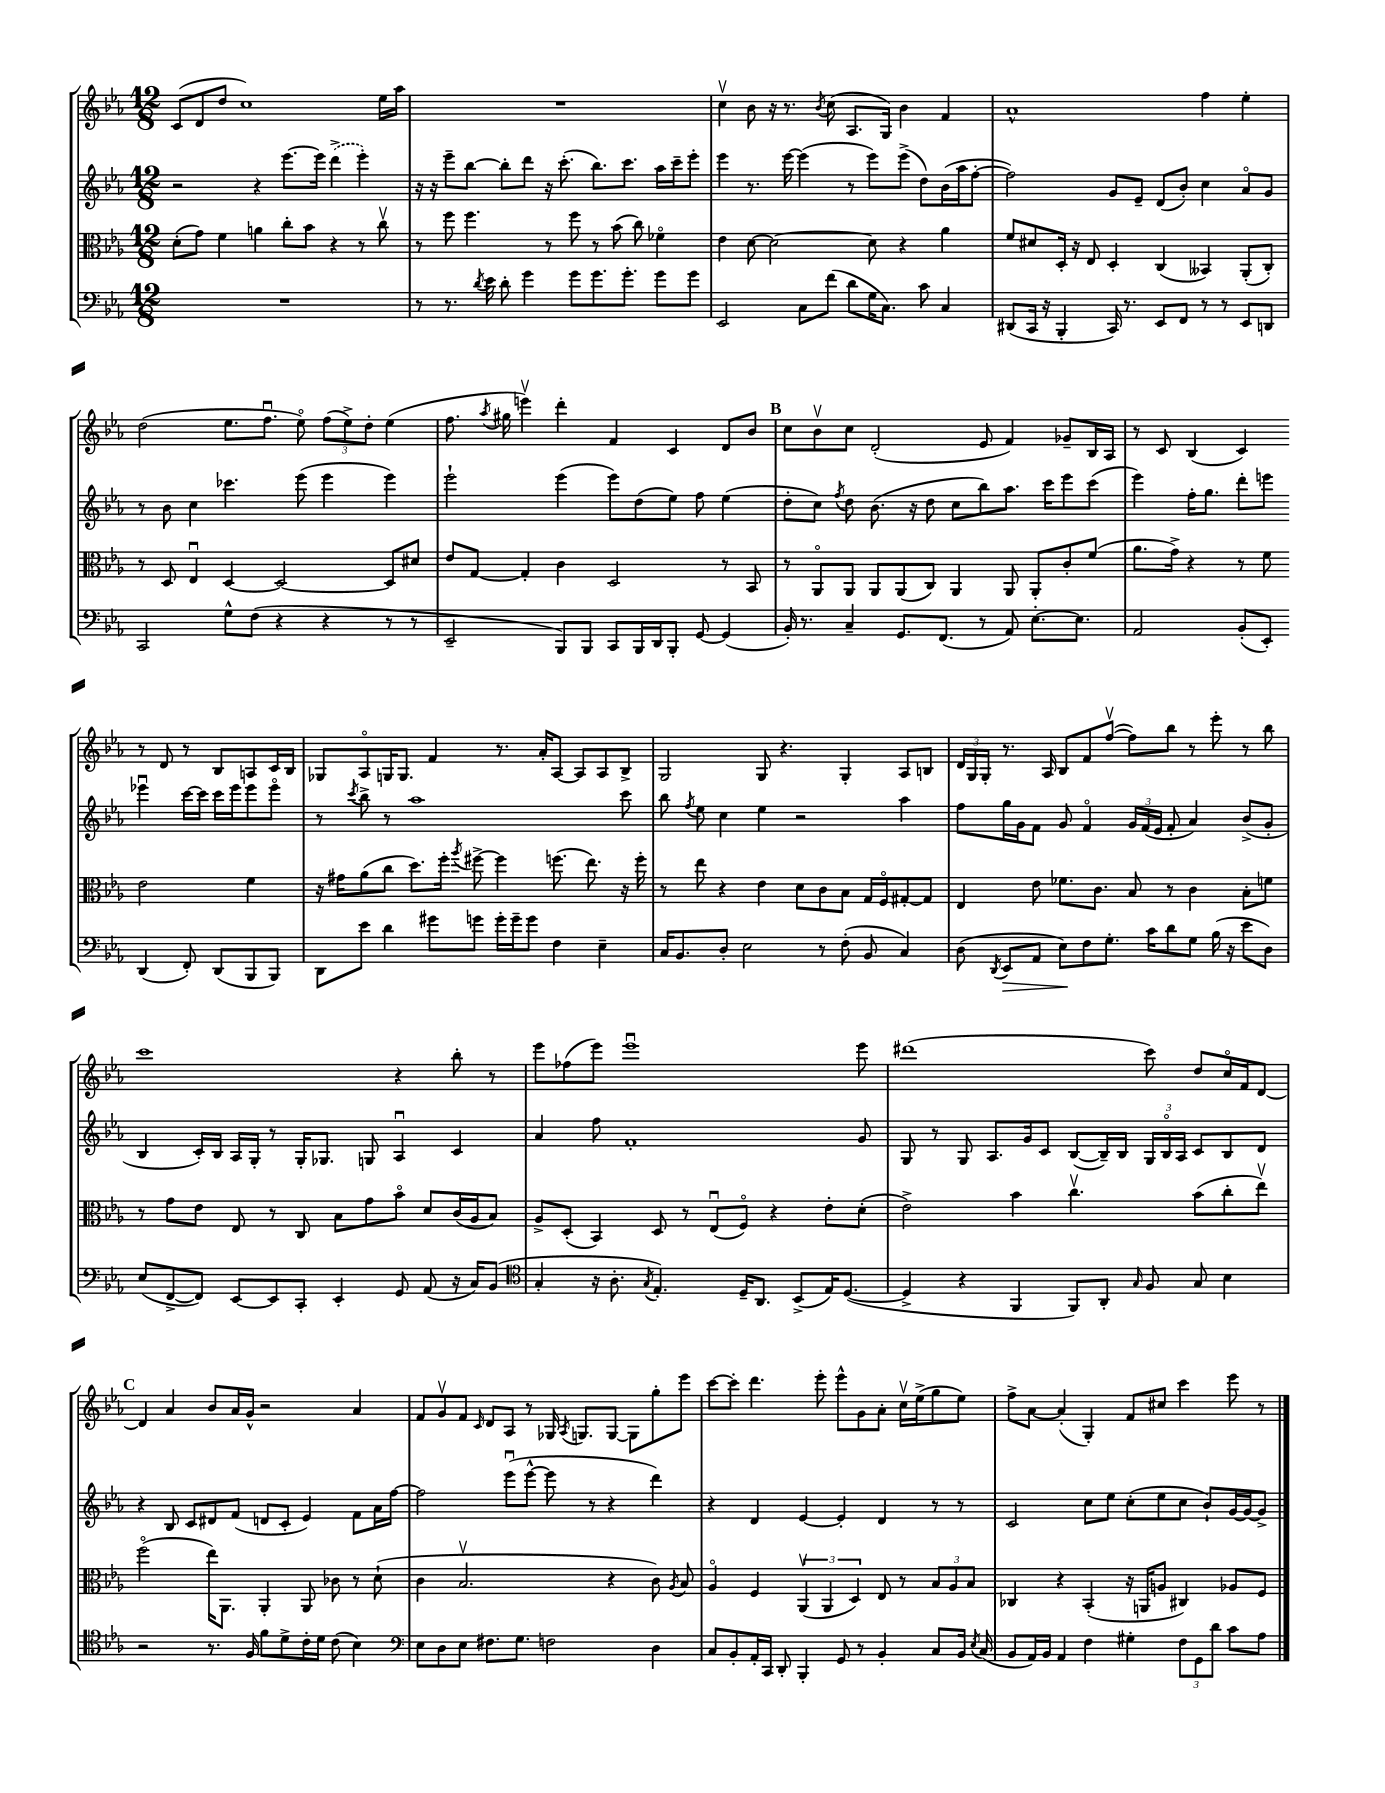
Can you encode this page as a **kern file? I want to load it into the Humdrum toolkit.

**kern	**dynam	**kern	**kern	**kern
*part4	*part4	*part3	*part2	*part1
*staff4	*staff4	*staff3	*staff2	*staff1
*clefF4	*	*clefC3	*clefG2	*clefG2
*k[b-e-a-]	*	*k[b-e-a-]	*k[b-e-a-]	*k[b-e-a-]
*M12/8	*	*M12/8	*M12/8	*M12/8
=6	=6	=6	=6	=6
1.r	.	(8d'\L	2r	(8c/L
.	.	8g\J)	.	8d/
.	.	4f\	.	8dd/J
.	.	.	.	1cc)
.	.	4an\	4r	.
.	.	8cc'\L	[8.eee-\L	.
.	.	8b-\J	.	.
.	.	.	16eee-\Jk]	.
.	.	4r	(4ddd^\	.
.	.	8r	4eee-'\)	.
.	.	8ccv\	.	16ee-\LL
.	.	.	.	16aa-\JJ
=7	=7	=7	=7	=7
8r	.	8r	16r	1.r
.	.	.	16r	.
8.r	.	8ff\	8eee-~\L	.
.	.	4.ff\	[8bb-\J	.
8qd/	.	.	.	.
16e-\	.	.	.	.
8d'\	.	.	8bb-'\L]	.
4g\	.	.	8ddd\J	.
.	.	8r	16r	.
.	.	.	(8.ccc'\	.
8g\L	.	8ff\	.	.
8.g\	.	8r	8.bb-\L)	.
.	.	(8b-\	.	.
8.g'\J	.	.	8.ccc\J	.
.	.	8cc\)	.	.
8g\L	.	4f-X\	16aa-\LL	.
.	.	.	16ccc~\J	.
8g\J	.	.	8eee-'\J	.
=8	=8	=8	=8	=8
2EE-/	.	4e-\	4eee-\	4ccv\
.	.	[8d\	8.r	8b-\
.	.	2d\_	.	16r
.	.	.	[16eee-\	8.r
8C\L	.	.	(4eee-\]	.
.	.	.	.	8qb-/
(8f\J	.	.	.	(8cc\
8d\L	.	.	8r	8.A-/L
16G\K	.	8d\]	8eee-\L)	.
8.C\J)	.	.	.	16G/Jk)
.	.	4r	(8eee-^\J	4b-\
8c\	.	.	8dd\L)	.
4C/	.	4a-\	(16b-\L	4f/
.	.	.	16aa-\J	.
.	.	.	[8ff'\J	.
=9	=9	=9	=9	=9
(8DD#X/L	.	8f/L	2ff\])	1a-^^
16CC/Jk	.	8d#X/	.	.
16r	.	.	.	.
4BBB-'/	.	16D'/Jk	.	.
.	.	16r	.	.
.	.	8E-/	.	.
16CC/)	.	4D'/	8g/L	.
8.r	.	.	.	.
.	.	.	8e-~/J	.
8EE-/L	.	(4C/	(8d/L	.
8FF/J	.	.	8b-'/J)	.
8r	.	4BB--X/)	4cc\	4ff\
8r	.	.	.	.
8EE-/L	.	(8AA-'/L	8a-/L	4ee-'\
8DDn/J	.	8C'/J)	8g/J	.
!!LO:LB:g=z
=10	=10	=10	=10	=10
2CC/	.	8r	8r	(2dd\
.	.	8D/	8b-\	.
.	.	4E-u/	4cc\	.
8G^^\L	.	[4D/	4.ccc-X\	8.ee-\L
(8F\J	.	.	.	.
.	.	.	.	8.ffu\J
4r	.	2D/_	.	.
.	.	.	(8eee-\	8ee-\)
4r	.	.	4eee-\	(12ff\L
.	.	.	.	12ee-^\)
.	.	.	.	12dd'\J
8r	.	8D/L]	4eee-\)	(4ee-\
8r	.	8d#X/J	.	.
=11	=11	=11	=11	=11
2EE-~/	.	8e-/L	2eee-`\	8.ff\
.	.	[8G/J	.	.
.	.	.	.	8qaa-/
.	.	.	.	16gg#X\
.	.	4G'/]	.	4eeenv\)
8BBB-/L)	.	4c\	(4eee-\	4ddd'\
8BBB-/J	.	.	.	.
8CC/L	.	2D/	8eee-\L)	4f/
16BBB-/L	.	.	(8dd\	.
16DD/J	.	.	.	.
8BBB-'/J	.	.	8ee-\J)	4c/
[8GG/	.	.	8ff\	.
(4GG/]	.	8r	(4ee-\	8d/L
.	.	8BB-/	.	8b-/J
!!LO:REH:place=s1:t=B
=12	=12	=12	=12	=12
16BB-'/)	.	8r	8dd'\L	8cc\L
8.r	.	.	.	.
.	.	8AA-/L	8cc\J)	8b-v\
.	.	.	8qff/	.
4C~/	.	8AA-/J	8dd\	8cc\J
.	.	8AA-/L	(8.b-\	(2d'/
8.GG/L	.	(8AA-/	.	.
.	.	.	16r	.
.	.	8C/J)	8dd\	.
(8.FF/J	.	.	.	.
.	.	4AA-/	8cc\L	.
8r	.	.	8bb-\)	8e-/
8AA-/)	.	8AA-/	8.aa-\J	4f/)
[8.E-'\L	.	8AA-'/L	.	.
.	.	.	16ccc\KL	.
.	.	8c'/	8eee-\	8g-X~/L
8.E-\J]	.	.	.	.
.	.	(8f/J	(8ccc\J	16B-/L
.	.	.	.	16A-/JJ
=13	=13	=13	=13	=13
2AA-/	.	8.a-\L	4eee-\)	8r
.	.	.	.	8c/
.	.	16g^\Jk)	.	.
.	.	4r	16ff'\KL	(4B-/
.	.	.	8.gg\J	.
(8BB-'/L	.	8r	8ddd'\L	4c/)
8EE-'/J)	.	8f\	8eeen\J	.
(4DD/	.	2e-\	4eee-Xu\	8r
.	.	.	.	8d/
8FF'/)	.	.	[16ccc\LL	8r
.	.	.	16ccc\JJ]	.
(8DD/L	.	.	16ccc\LL	8B-/L
.	.	.	16eee-\J	.
8BBB-/	.	4f\	8eee-\	8An/
8BBB-/J)	.	.	8eee-\J	16c/L
.	.	.	.	16B-/JJ
!!LO:LB:g=z
=14	=14	=14	=14	=14
8DD\L	.	16r	8r	8G-X/L
.	.	16g#X\KL	.	.
.	.	.	8qccc/	.
8e-\J	.	(8a-\	8bb-^\	8A-/
4d\	.	8cc\J	8r	16Gn/K
.	.	.	.	8.G/J
.	.	8.dd\L)	1aa-	.
8g#X\L	.	.	.	4f/
.	.	16ff'\Jk	.	.
.	.	8qaa-/	.	.
8gn\J	.	[8ff#X^\	.	.
16g'\LL	.	4ff#\]	.	8.r
16g~\J	.	.	.	.
8g\J	.	.	.	.
.	.	.	.	16a-'/KL
4F\	.	(8.ffn\	.	[8A-/J
.	.	.	.	8A-/L]
.	.	8.ee-\)	.	.
4E-~\	.	.	.	8A-/
.	.	16r	8ccc\	8B-^/J
.	.	16ff'\	.	.
=15	=15	=15	=15	=15
16C/KL	.	8r	8bb-\	2G/
8.BB-/	.	.	.	.
.	.	.	8qff/	.
.	.	8ee-\	8ee-\	.
8D'/J	.	4r	4cc\	.
2E-\	.	.	.	.
.	.	4e-\	4ee-\	8G/
.	.	.	.	4.r
.	.	8d\L	2r	.
8r	.	8c\	.	.
(8F'\	.	8B-\J	.	4G'/
8BB-/	.	16G/LL	.	.
.	.	16F/J	.	.
4C/)	.	[8G#X'/	4aa-\	8A-/L
.	.	8G#/J]	.	8Bn/J
=16	=16	=16	=16	=16
(8D\	.	4E-/	8ff\L	24d/LL
.	.	.	.	24G/
.	.	.	.	24G'/JJ
8qDD/	.	.	.	.
!	!LO:HP:b	!	!	!
8EE-/L	>	.	16gg\L	8.r
.	.	.	16g\J	.
8AA-/J	.	8e-\	8f\J	.
.	.	.	.	16A-/
8E-\L)	.	8.f-X\L	8g/	8B-/L
8F\	]	.	4f/	8f/
.	.	8.c\J	.	.
8.G'\J	.	.	.	([8ffv/J
.	.	8B-/	24g/LL	8ff\L])
.	.	.	(24f/	.
16c\KL	.	.	.	.
.	.	.	24e-/JJ	.
8d\	.	8r	8f'/	8bb-\J
8G\J	.	4c\	4a-/)	8r
(16B-\	.	.	.	8eee-'\
16r	.	.	.	.
8e-\L	.	8B-'\L	(8b-^/L	8r
8D\J)	.	8fn\J	8g'/J	8bb-\
!!LO:LB:g=z
=17	=17	=17	=17	=17
(8E-/L	.	8r	4B-/	1ccc
[8FF^/	.	8g\L	.	.
8FF/J])	.	8e-\J	16c'/LL)	.
.	.	.	16B-/JJ	.
[8EE-/L	.	8E-/	16A-/LL	.
.	.	.	16G'/JJ	.
8EE-/]	.	8r	8r	.
8CC'/J	.	8C/	16G'/KL	.
.	.	.	8.G-X/J	.
4EE-'/	.	8B-\L	.	.
.	.	8g\	8Gn/	.
8GG/	.	8b-\J	4A-u/	4r
(8AA-/	.	8d/L	.	.
16r	.	(16c/L	4c/	8bb-'\
16C/KL)	.	16A-/J	.	.
(8BB-/J	.	8B-/J)	.	8r
=18	=18	=18	=18	=18
*clefC4	*	*	*	*
4G'/	.	8A-^/L	4a-/	8eee-\L
.	.	(8D'/J	.	(8ff-X\
16r	.	4BB-/)	8ff\	8eee-\J)
8.A-'\	.	.	.	.
.	.	.	1f'	1eee-u
8qG/	.	.	.	.
4.E-'/)	.	8D/	.	.
.	.	8r	.	.
.	.	(8E-u/L	.	.
16D~/KL	.	8F/J)	.	.
8.AA-/J	.	.	.	.
.	.	4r	.	.
(8BB-^/L	.	.	.	.
16E-/K)	.	8e-'\L	.	.
([8.D/J	.	.	.	.
.	.	(8d'\J	8g/	8eee-\
=19	=19	=19	=19	=19
4D^/]	.	2e-^\)	8G/	(1ddd#X
.	.	.	8r	.
4r	.	.	8G/	.
.	.	.	8.A-/L	.
4FF/	.	4b-\	.	.
.	.	.	16g/k	.
.	.	.	8c/J	.
8FF/L)	.	4.ccv\	([8B-/L	.
8AA-'/J	.	.	16B-~/L])	.
.	.	.	16B-/JJ	.
16qqG/	.	.	.	.
8F/	.	.	24G/LL	8ccc\)
.	.	.	24B-/	.
.	.	.	24A-/JJ	.
8G/	.	(8b-\L	8c/L	8dd/L
4B-\	.	8cc'\	8B-/	16cc/L
.	.	.	.	16f/J
.	.	8ee-v\J)	8d/J	[8d/J
!!LO:LB:g=z
!!LO:REH:place=s1:t=C
=20	=20	=20	=20	=20
2r	.	(2ff\	4r	4d/]
.	.	.	8B-/	4a-/
.	.	.	8c/L	.
8.r	.	16ee-\KL)	8d#X/	8b-/L
.	.	8.AA-\J	.	.
.	.	.	(8f/J	16a-/L
16F/	.	.	.	16g^^/JJ
8f\L	.	4AA-'/	8dn/L	2r
8d^\	.	.	8c'/J	.
16c'\L	.	8AA-/	4e-/)	.
16d\JJ	.	.	.	.
(8c\	.	8c-X\	.	.
4B-\)	.	8r	8f\L	4a-/
.	.	(8d`\	16a-\L	.
.	.	.	[16ff\JJ	.
=21	=21	=21	=21	=21
*clefF4	*	*	*	*
8E-\L	.	4c\	2ff\]	8f/L
8D\	.	.	.	8gv/
8E-\J	.	2.B-v/	.	8f/J
.	.	.	.	16qqc/
8.F#X\L	.	.	.	8d/L
.	.	.	(8eee-u\L	8A-/J
8.G\J	.	.	.	.
.	.	.	[8eee-^^\J	8r
2Fn\	.	.	8eee-\]	16G-X/
.	.	.	.	8qA-/
.	.	.	.	8.Gn/L
.	.	.	8r	.
.	.	4r	4r	[8G/J
.	.	.	.	8G\L]
4D\	.	8c\)	4ddd\)	8gg'\
.	.	8qA-/	.	.
.	.	8B-/	.	8eee-\J
=22	=22	=22	=22	=22
8C/L	.	4A-/	4r	[8ccc\L
8BB-'/	.	.	.	8ccc'\J]
16AA-'/L	.	4F/	4d/	4.ddd\
16CC/JJ	.	.	.	.
8DD'/	.	.	.	.
4BBB-'/	.	(6AA-v/	[4e-/	.
.	.	.	.	8eee-'\
.	.	6AA-/	.	.
8GG/	.	.	4e-'/]	8eee-^^\L
.	.	6D/)	.	.
8r	.	.	.	8g\
4BB-'/	.	8E-/	4d/	8a-'\J
.	.	8r	.	16ccv\LL
.	.	.	.	(16ee-^\J
8C/L	.	12B-/L	8r	8gg\
.	.	12A-/	.	.
16BB-/Jk	.	.	8r	8ee-\J)
.	.	12B-/J	.	.
8qE-/	.	.	.	.
(16C/	.	.	.	.
=23	=23	=23	=23	=23
8BB-/L	.	4C-X/	2c/	8ff^\L
16AA-/L)	.	.	.	[8a-\J
16BB-/JJ	.	.	.	.
4AA-/	.	4r	.	(4a-'/]
4F\	.	(4BB-'/	8cc\L	4G'/)
.	.	.	8ee-\J	.
4G#X'\	.	16r	(8cc'\L	8f/L
.	.	16AAn/KL	.	.
.	.	8An/J	8ee-\	8cc#X/J
12F\L	.	4C#X/)	8cc\J	4ccc\
12GG\	.	.	.	.
.	.	.	8b-`/L)	.
12d\J	.	.	.	.
8c\L	.	8A-X/L	[16g/L	8eee-\
.	.	.	16g/J_	.
8A-\J	.	8F/J	8g^/J]	8r
==	==	==	==	==
*-	*-	*-	*-	*-
